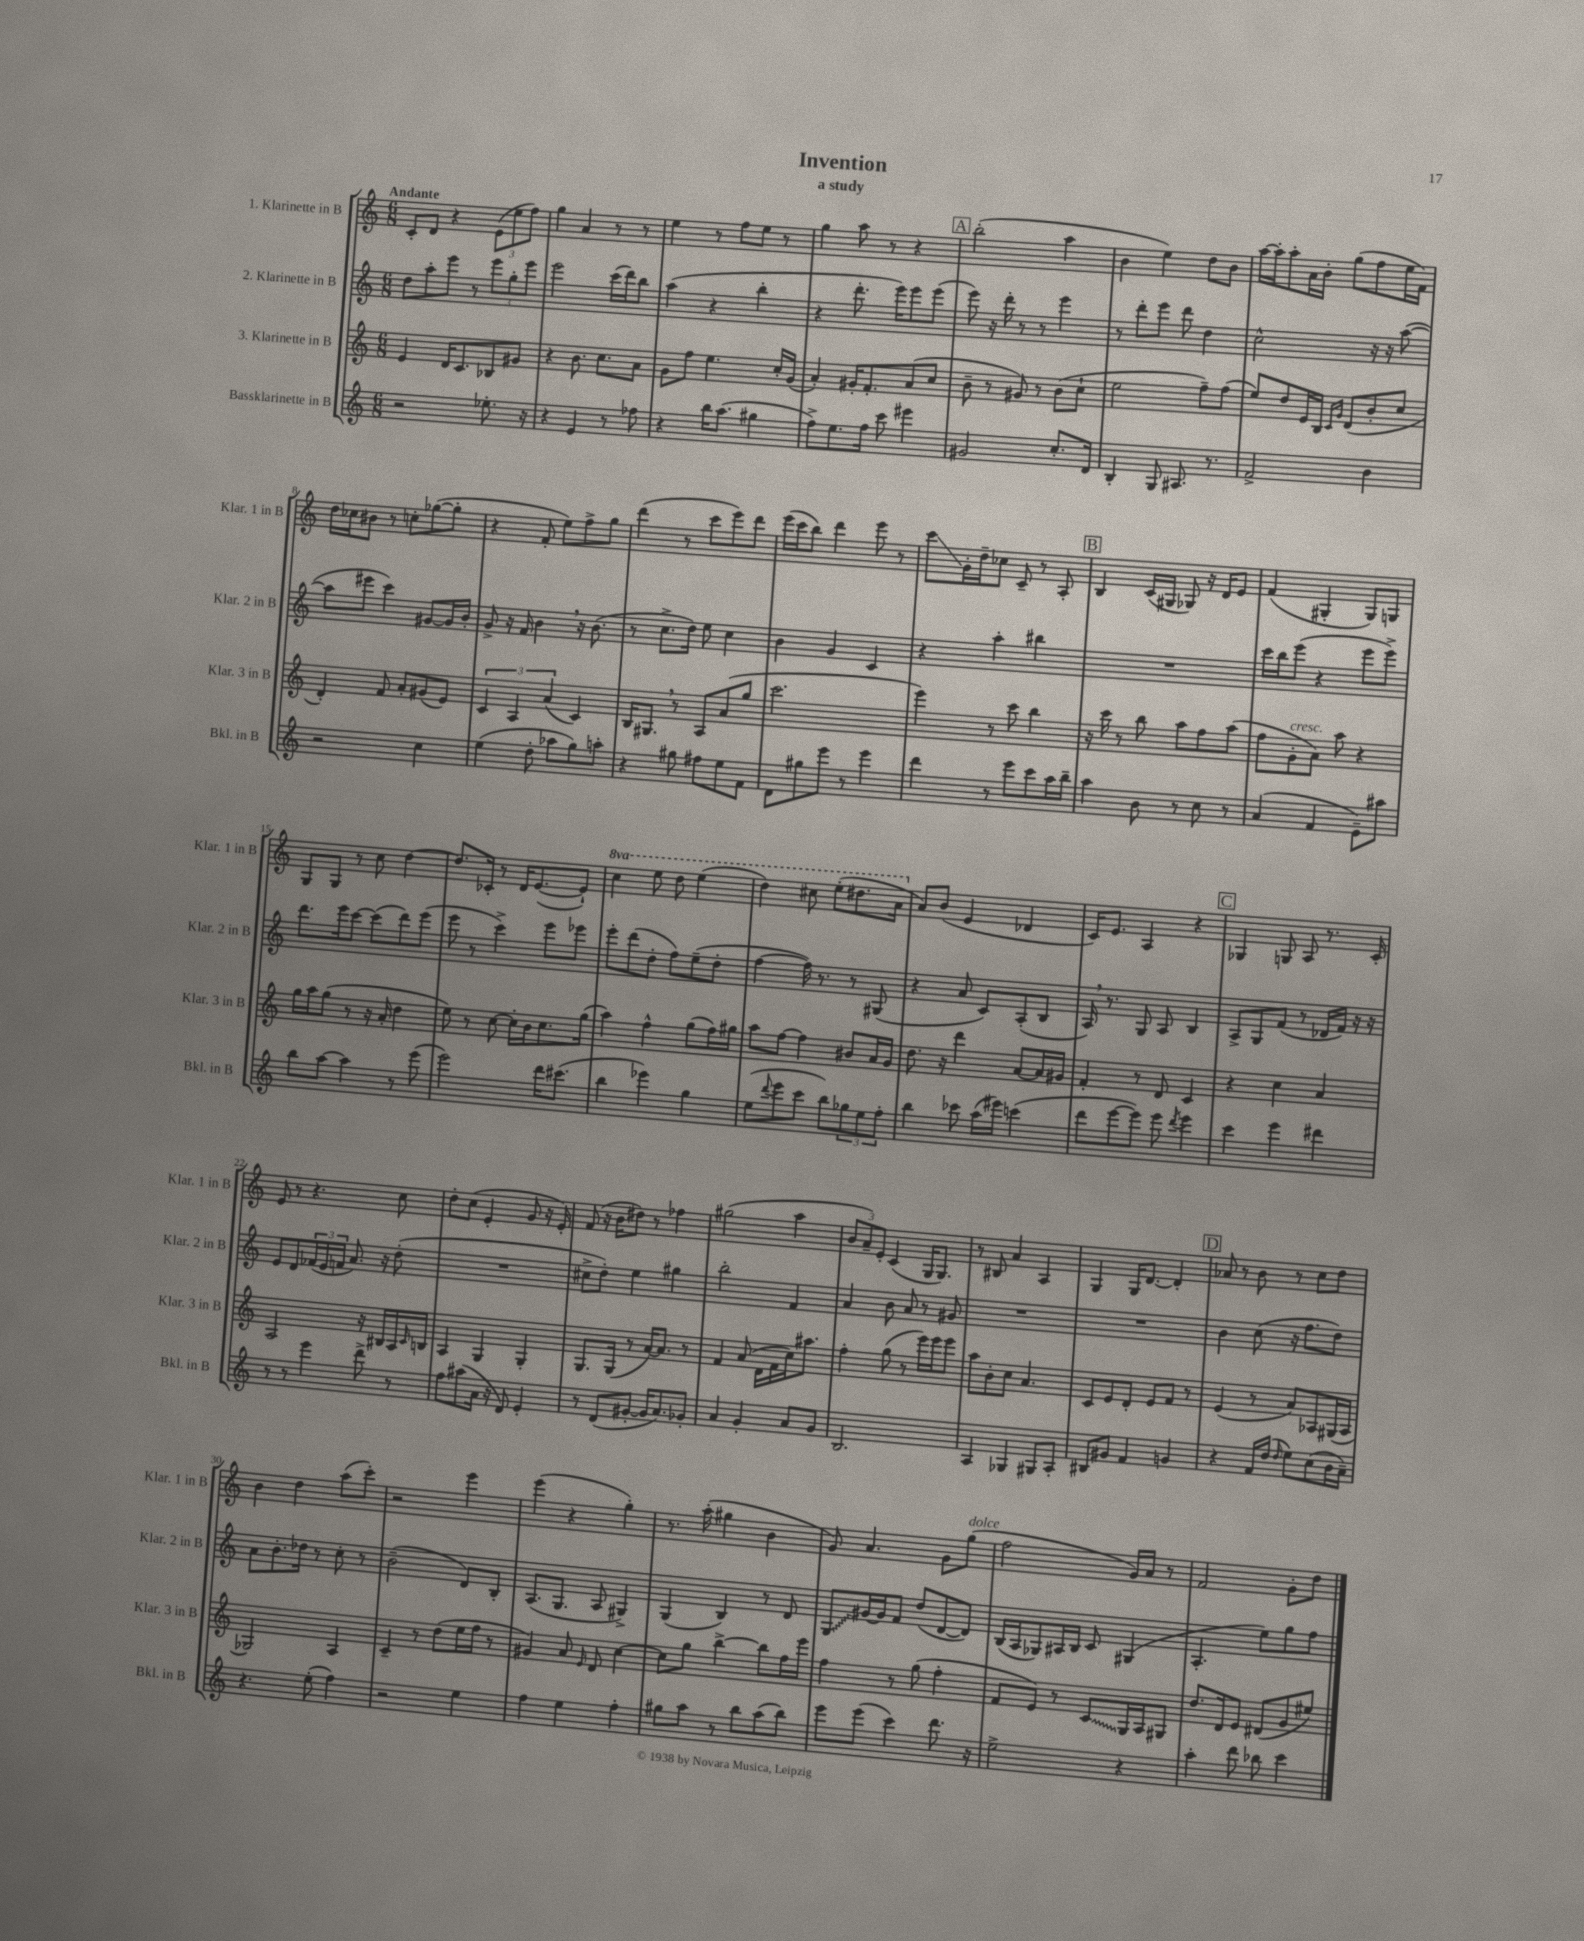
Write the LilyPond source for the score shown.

\header { title = "Invention" subtitle = "a study" }
<<
\new StaffGroup <<
\new Staff = "s0" \with { instrumentName = "1. Klarinette in B" shortInstrumentName = "Klar. 1 in B" } {
    \clef treble \key c \major \numericTimeSignature \time 6/8 \set Staff.ottavationMarkups = #ottavation-simple-ordinals \tempo "Andante"
    c'8-. d'8 r4 \tuplet 3/2 { e'8( e''8 f''8) } |
    g''4 a'4 r8 r8 |
    e''4 r8 f''8 e''8 r8 |
    g''4 a''8 r8 r4 |
    \mark \markup { \box "A" } b''2-.( a''4 |
    b'4 e''4) d''8 b'8 |
    a''16~ a''16-. a''8-. a'16 b'16-. g''8( f''8 e''16 f'16) |
    d''16 ces''16 bis'8 r8 c''8-. ges''8~( ges''8-. |
    r4 f'8-. e''8) f''8-> g''8 |
    d'''4( r8 c'''8 e'''8) d'''8 |
    e'''16( c'''16 b''8) d'''4 e'''8 r8 |
    c'''8\glissando g'16-. d''16-- ces''8 c'8-- r8 a8-. |
    \mark \markup { \box "B" } b4 c'16( gis16 ges8) r16 d'16 e'8 |
    f'4( gis4-. gis8) g8 |
    g8 g8 r8 c''8 d''4~ |
    d''8. ces'16-. r8 d'16 e'8.~( e'8-!) |
    \ottava #1 c'''4 e'''8 d'''8 e'''4( |
    d'''4) cis'''8 e'''8-.( dis'''8. a''16 \ottava #0 |
    a'8) b'8( e'4 des'4 |
    c'16) e'8. a4 r4 |
    \mark \markup { \box "C" } ges4 g8 a8 r8. c'16-. |
    e'8 r8 r4. c''8 |
    d''8-. c''8( e'4-. g'8 r16 e'16-.) |
    f'8( r16 b'16 dis''8) r8 fes''4 |
    gis''2( a''4 |
    \tuplet 3/2 { b'8 a'8--) e'8-. } c'4( g16 g8.) |
    r8 bis8 a'4 a4 |
    g4 g16 d'8.~ d'4-. |
    \mark \markup { \box "D" } aes'8 r8 b'8 r8 c''8 d''8 |
    b'4 d''4 a''8( c'''8-.) |
    r2 e'''4 |
    e'''4( r4 g''4-.) |
    r8. a''16-.( gis''4 b'4 |
    g'8) a'4. g'8 g''8^\markup { \italic "dolce" }( |
    f''2 g'16) a'16 r8 |
    f'2 g'8-. d''8 \bar "|." |
}
\new Staff = "s1" \with { instrumentName = "2. Klarinette in B" shortInstrumentName = "Klar. 2 in B" } {
    \clef treble \key c \major \numericTimeSignature \time 6/8
    d''8 a''8-. e'''8 r8 \tuplet 3/2 { e'''8 g''8-. e'''8 } |
    e'''2 c'''16( d'''16) b''8 |
    a''4( r4 b''4-. |
    r4 d'''8.-. e'''16) e'''8 e'''8( |
    \mark \markup { \box "A" } e'''8) r16 d'''16-. r8 r8 e'''4 |
    r8 d'''8-. e'''8 d'''8 d''4 |
    c''2-^ r16 r16 a''8~( |
    a''8 eis'''8 c'''4) gis'8~ gis'16 b'16-. |
    g'8-> r16 f'16 b'4 \breathe r16 b'8.( |
    r8 c''8.-> d''16) e''8 c''4 |
    b'4 g'4 c'4 |
    r4 a''4-. bis''4 |
    \mark \markup { \box "B" } R2. |
    c'''16 b''16 e'''8( r4 e'''8 e'''8->) |
    d'''8. e'''16 c'''8~ c'''8( d'''8) e'''8( |
    e'''8 r8 c'''4->) e'''8 ees'''8 |
    e'''8-. d'''8( d''8-. f''8) e''8--( d''8-. |
    f''4~ f''16) r8. r8 gis8( |
    r4 a'8 c'8) a8-.( b8 |
    a16) \breathe r8. g8 a8 b4 |
    \mark \markup { \box "C" } a8-> g8 f'8( r8 des'16 f'16) r16 r16 |
    e'8 d'8 \tuplet 3/2 { fes'16( e'16 f'16 } a'8.) r16 d''8-.( |
    R2. |
    cis''8-> d''8-.) e''4 gis''4 |
    b''2-. f'4 |
    a'4 b'8 a'8 r8 gis'8 |
    R2. |
    R2. |
    \mark \markup { \box "D" } b'4 c''8( r16 f''8. d''8) |
    a'8 b'8.-. des''16 r8 c''8-. r8 |
    b'2--( d'8) b8-. |
    a8.( g8. a8 gis4->) |
    g4( b4) r8 d'8 |
    \once \override Glissando.style = #'zigzag g8\glissando gis'16~ gis'16 f'8 d''8( d'8~ d'8) |
    b16( a16 ges8) ais16 b16 c'8 gis4( |
    a4.-. e''8) g''8 f''8 \bar "|." |
}
\new Staff = "s2" \with { instrumentName = "3. Klarinette in B" shortInstrumentName = "Klar. 3 in B" } {
    \clef treble \key c \major \numericTimeSignature \time 6/8
    e'4 d'16 c'8. bes8 gis'8 |
    r4 b'8. c''8. a'8 |
    g'8 f''8 e''4. c''16-. g'16( |
    a'4-.) gis'16-. f'8.-. a'8( c''8 |
    \mark \markup { \box "A" } b'8-- r8 gis'8) r8 b'8( c''8-! |
    e''2 f''8--) f''8( |
    e''8) d''8 e'16 b16 \grace { c'16 g'16 } d'8( b'8-. c''8 |
    d'4-.) f'8 a'8-. gis'8( e'8) |
    \tuplet 3/2 { c'4 a4 a'4( } c'4) |
    b16 gis8. \breathe r8 a8 a'8( g''8 |
    c'''2. |
    e'''4) r8 c'''8 b''4 |
    \mark \markup { \box "B" } r16 c'''16 r8 b''8 a''8 f''8 a''8( |
    f''8 g'8-.^\markup { \italic "cresc." } a'8) a''8 r4 |
    g''16 a''16 g''8( r8 r16 a'16-. d''4 |
    e''8) r8 c''8~ c''16-. b'16 c''8. g''16( |
    a''4) f''4-^ g''8( f''16) gis''16 |
    a''8 f''8~ f''4 bis'8 a'16 g'16 |
    d''8. r16 d'''4 a'8~ a'16 gis'16 |
    f'4-. r8 d'8 c'4 |
    \mark \markup { \box "C" } r4 c''4 a'4 |
    a2 r16 bis16 a16 \grace { c'16 } b16 |
    a4 g4 g4-. |
    g8. g16( r8 a'16~) a'8. r8 |
    f'4 a'8( d'16 f'16 c''16) ais''8. |
    f''4-. g''8( r8 e'''16) e'''16 e'''8 |
    a''8 b'8-. c''8 a'4. |
    c'8 e'8 d'8-. e'8 f'8 r8 |
    \mark \markup { \box "D" } e'4( r8 a'8) aes8 gis16( aes16 |
    ges2) a4 |
    c'4-- r8 d''8( e''16 f''16 r8 |
    gis'4) a'8 \grace { e'16 } d'8 c''4~ |
    c''8 g''8 b''4~-> b''8 f''16 e'''16 |
    f''4 r8 g''8( f''4-. |
    f'8 e'8) r8 \once \override Glissando.style = #'zigzag c'8\glissando g16 a16 gis8 |
    d''8. d'16 e'8 dis'8( g'8 eis''8) \bar "|." |
}
\new Staff = "s3" \with { instrumentName = "Bassklarinette in B" shortInstrumentName = "Bkl. in B" } {
    \clef treble \key c \major \numericTimeSignature \time 6/8
    r2 ees''8.-. r16 |
    r4 e'4 r8 fes''8 |
    r4 b''16 a''8.( gis''4 |
    f''8->) e''8. f''16 c'''8 eis'''4 |
    \mark \markup { \box "A" } gis'2 c''8.-. d'16 |
    b4-. g8 ais8. r8. |
    f'2-> b'4 |
    r2 c''4 |
    e''4( d''8-. aes''8 g''8) a''8-. |
    r4 gis''8 fis''8 e''8 f'8 |
    d'8 gis''8 e'''8 r8 e'''4 |
    d'''4 r8 e'''8 c'''8 a''16 b''16-- |
    \mark \markup { \box "B" } a''4 b'8 r8 c''8 r8 |
    a'4( f'4 e'8--) ais''8 |
    b''8 a''8~ a''4 r8 e'''8( |
    e'''2) d'''16 cis'''8.( |
    b''4 ees'''4) g''4 |
    e''8( \appoggiatura { d'''8 } e'''8 c'''8 b''8) \tuplet 3/2 { ges''8 e''8 f''8-. } |
    b''4 ces'''8 a''16( eis'''16) c'''4( |
    d'''8 e'''8~ e'''8) e'''8 \acciaccatura { d'''8 } e'''4 |
    \mark \markup { \box "C" } c'''4 e'''4 dis'''4 |
    r8 r8 e'''4 d'''8-> r8 |
    f''8 ais''8( a'16 r16 d'8) e'4-. |
    r8 d'8( gis'8~-. gis'16 a'8.) ges'8-. |
    a'4 g'4-. a'8 g'8 |
    b2. |
    a4 ges4 gis8 a8-. |
    bis8 gis'8 f'4 g'4 |
    \mark \markup { \box "D" } r4 f'16 d''16( \grace { d''16 } e''8) c''8( b'16 a'16--) |
    r4. e''8-.( f''4) |
    r2 e''4 |
    f''4 e''4 f''4-. |
    gis''8 a''8 r8 b''8 a''8( b''8) |
    e'''8 e'''8( c'''4) d'''8. r16 |
    e''2-> r4 |
    a''4-. d'''8 bes''8 c'''4 \bar "|." |
}
>>
>>
